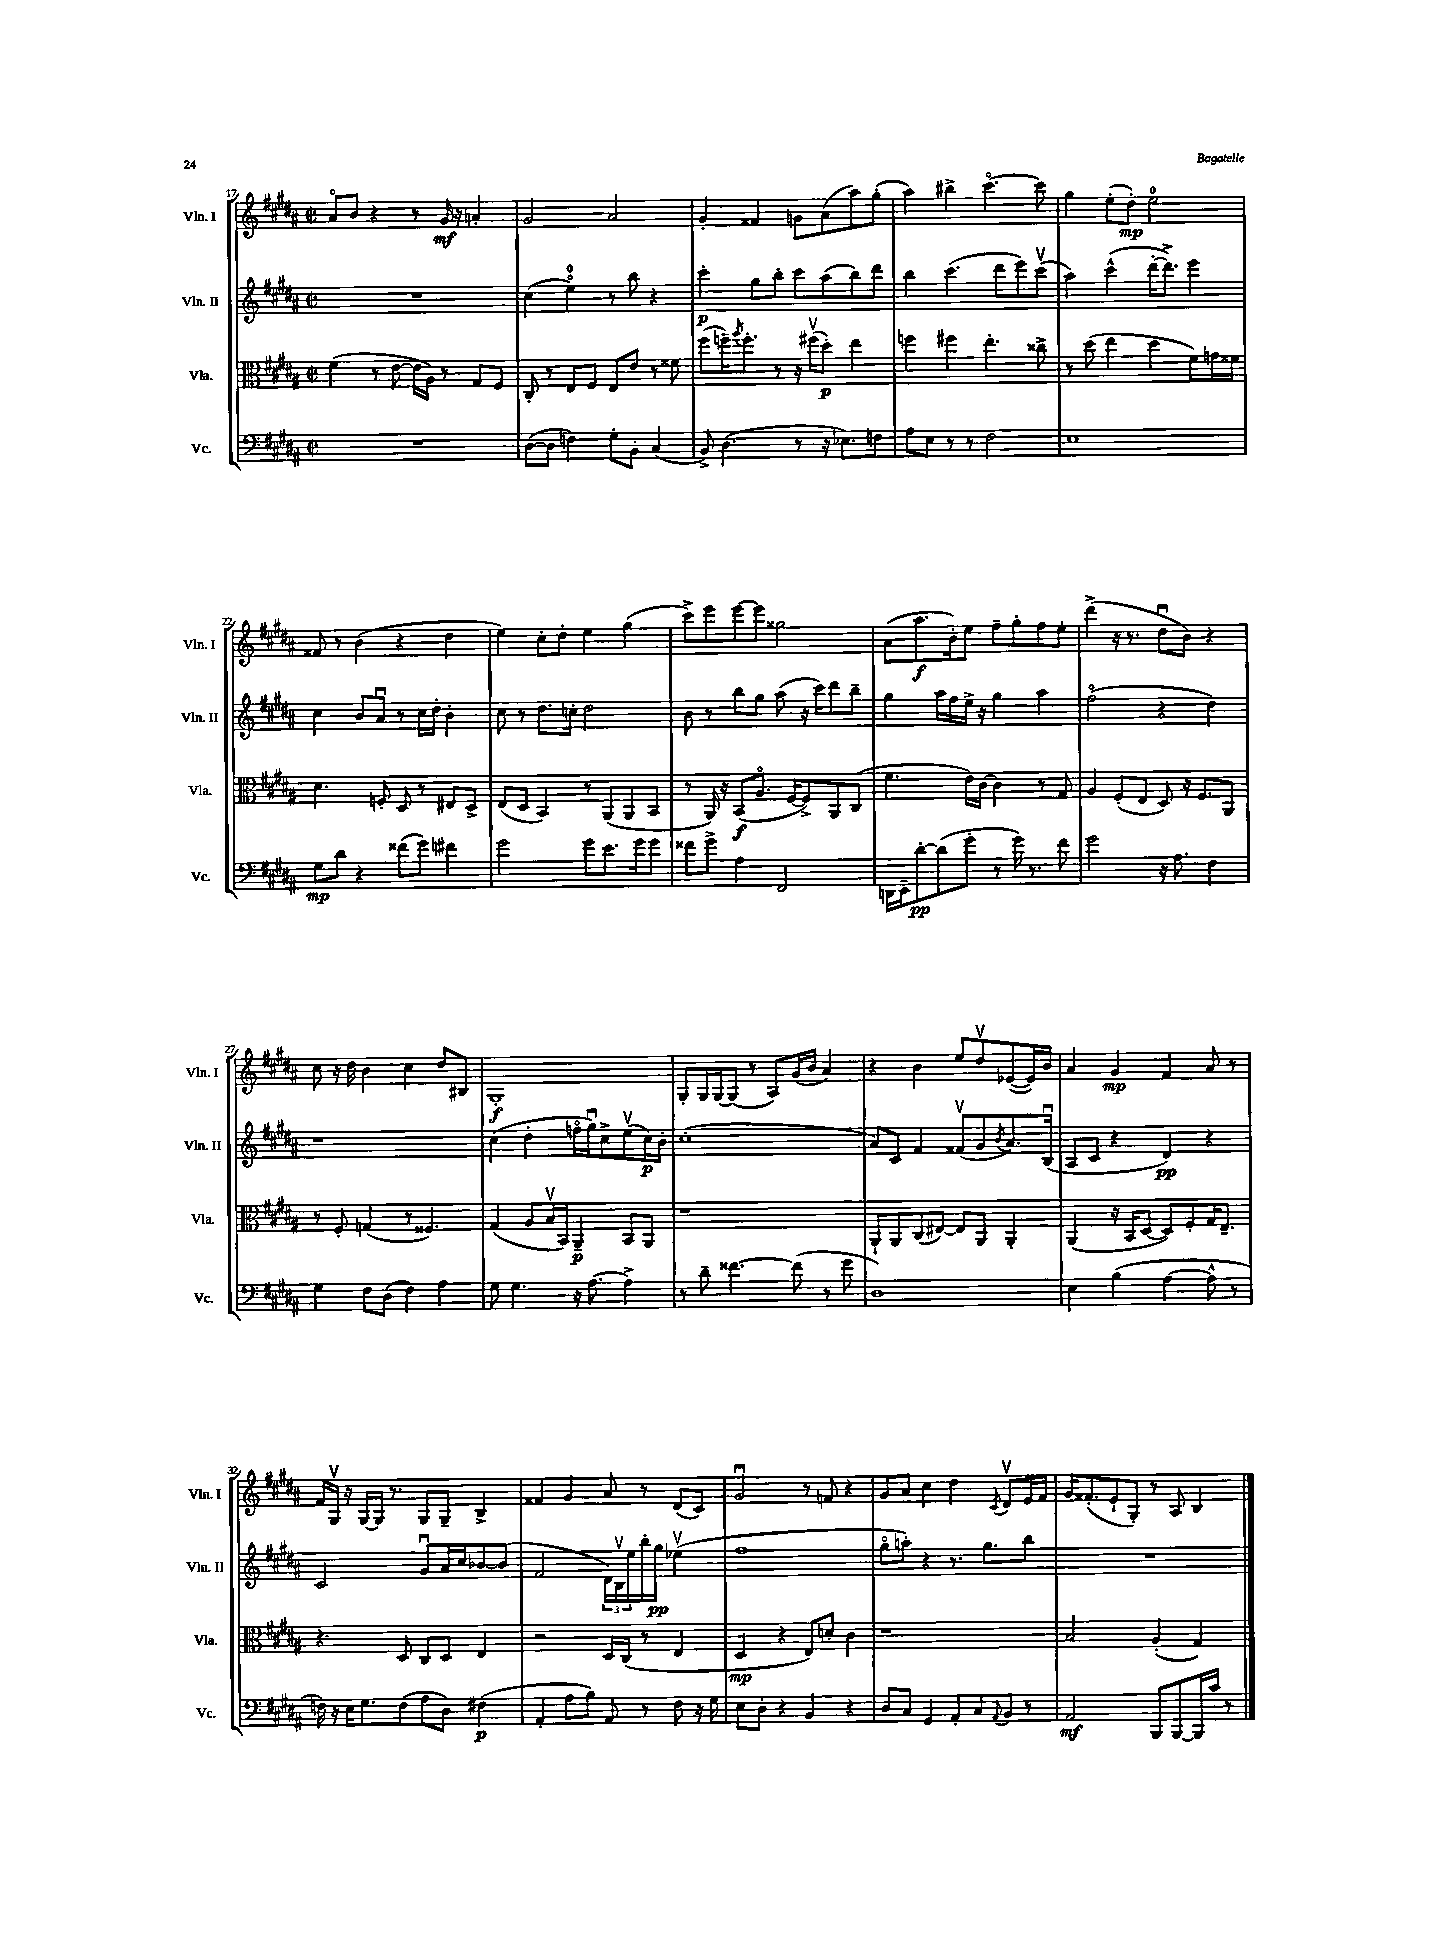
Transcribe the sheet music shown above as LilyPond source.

<<
\new StaffGroup <<
\new Staff = "s0" \with { instrumentName = "Vln. I" shortInstrumentName = "Vln. I" } {
    \clef treble \key b \major \defaultTimeSignature \time 2/2
    ais'8\flageolet b'8 r4 r8 gis'16\mf r16 a'4-. |
    gis'2 ais'2 |
    gis'4-. fisis'4 g'8 ais'8( ais''8) gis''8-.( |
    ais''4) bis''4-> cis'''4.~\flageolet cis'''8 |
    gis''4 e''8-.( dis''8-.\mp) e''2-0 |
    fisis'8 r8 b'4( r4 dis''4 |
    e''4) cis''8-. dis''8-. e''4 gis''4( |
    cis'''8->) e'''8 e'''8~ e'''8 gisis''2 |
    ais'8( ais''8.\f b'16-.) e''8 fis''8-- gis''8-. fis''8 e''8-. |
    dis'''4->( r16 r8. dis''8\downbow b'8) r4 |
    cis''8 r16 dis''16 b'4 cis''4 dis''8 bis8 |
    gis1-.\f |
    gis8-. gis16 gis16~ gis8( r8 ais8) gis'16( b'16 ais'4) |
    r4 b'4 e''8 dis''8\upbow ees'8~( ees'16) b'16 |
    ais'4 gis'4\mp fis'4 ais'8 r8 |
    fis'16 gis16\upbow r16 gis16~ gis16 r8. gis8 gis8-- b4-> |
    fisis'4 gis'4 ais'8 r8 dis'8( cis'8) |
    gis'2\downbow r8 f'8 r4 |
    gis'8 ais'8 cis''4 dis''4 \acciaccatura { cis'8 } dis'8\upbow e'16 fis'16 |
    gis'16 fisis'8.-.( e'8-! gis8-.) r8 ais8 b4 \bar "|." |
}
\new Staff = "s1" \with { instrumentName = "Vln. II" shortInstrumentName = "Vln. II" } {
    \clef treble \key b \major \defaultTimeSignature \time 2/2
    R1 |
    cis''4( e''4-0\flageolet) r8 b''8 r4 |
    cis'''4-.\p gis''8 b''8-. cis'''8 ais''8( b''8) dis'''8 |
    b''4 cis'''4.( dis'''8 e'''8) cis'''8\upbow( |
    ais''4) cis'''4-^( dis'''16~-. dis'''8.->) e'''4 |
    cis''4 b'8 ais'8\downbow r8 cis''16 dis''16-. b'4-. |
    cis''8 r8 dis''8. c''16-. dis''2 |
    b'8 r8 b''8 gis''8 ais''8( r16 cis'''16) dis'''8 b''8-- |
    gis''4 ais''16 fis''16 e''16-> r16 gis''4 ais''4 |
    fis''2\flageolet( r4 dis''4) |
    r1 |
    cis''4( dis''4-. f''16\flageolet gis''16\downbow) cis''8-> e''8\upbow( cis''16\p) b'16-. |
    cis''1-.( |
    ais'8) cis'8 fis'4 fisis'8\upbow( gis'8 \acciaccatura { b'8 } ais'8.) b16\downbow( |
    ais8 cis'8 r4 dis'4\pp) r4 |
    cis'2 gis'8\downbow ais'16 cis''16 bes'8~ bes'8( |
    fis'2 \tuplet 3/2 { dis'16) b16\upbow e''16 } b''16-. gis''16\pp ees''4\upbow( |
    fis''1 |
    gis''8\flageolet a''8-.) r4 r8. gis''8. b''8 |
    R1 \bar "|." |
}
\new Staff = "s2" \with { instrumentName = "Vla." shortInstrumentName = "Vla." } {
    \clef alto \key b \major \defaultTimeSignature \time 2/2
    fis'4( r8 e'8~ e'16 ais16) r8 gis8 fis8 |
    cis8-. r8 e8 fis8 e8 e'8 r8 fisis'8 |
    fis''8( f''16--) \acciaccatura { ais''8 } f''8.-. r8 r16 fis''16\upbow( dis''8-.\p) e''4 |
    f''4 fis''4 e''4.-. cisis''8-> |
    r8 dis''8( e''4 dis''4 fis'8) g'16 fisis'16 |
    dis'4. f8-. dis8 r8 eis8 dis8-> |
    e8( dis8 b,4) r8 ais,8( ais,8 b,8 |
    r8 ais,16) r16 b,8\f( ais8.\flageolet fis16~ fis8->) ais,8 cis8( |
    fis'4. e'16) cis'16~ cis'4 r8 gis8 |
    ais4 fis8-.( e8 dis8) r16 fis8. ais,8 |
    r8 fis8-. g4( r8 fisis4.) |
    gis4( ais8 b16\upbow b,16) ais,4--\p b,8 ais,8 |
    r1 |
    ais,8-! ais,8 cis8( eis8~) eis8 ais,8 ais,4-. |
    ais,4( r16 b,16 dis8~ dis8) fis8-. gis16 e8.-- |
    r4. dis8 cis8 dis8 e4 |
    r2 dis16 cis16( r8 e4 |
    dis4\mp r4 e8) d'8-. cis'4 |
    r1 |
    b2 ais4-.( gis4) \bar "|." |
}
\new Staff = "s3" \with { instrumentName = "Vc." shortInstrumentName = "Vc." } {
    \clef bass \key b \major \defaultTimeSignature \time 2/2
    R1 |
    dis8~( dis8 f4) gis8-. b,8-. cis4( |
    b,8->) dis4.( r8 r16 ees8.) f8 |
    ais8 e8 r8 r8 fis2 |
    e1 |
    gis8\mp dis'8 r4 fisis'8( gis'8) fis'4 |
    gis'2 gis'8 e'8. gis'16 gis'8 |
    fisis'8 gis'8-> ais4 fis,2 |
    d,16 e,16-- dis'8~-.\pp dis'8( gis'8-. r8 gis'16) r8. fis'8 |
    gis'2 r16 ais8. fis4 |
    gis4 fis8 dis8( fis4) ais4 |
    gis8 gis4. r16 ais8.~ ais4-> |
    r8 dis'8-- fisis'4.~ fisis'8( r8 gis'8 |
    dis1) |
    e4 b4( ais4~ ais8-^ r8 |
    f16) r16 e16 gis8. f8( ais8 dis8) fis4\p( |
    ais,4-. ais8 b8) ais,8 r8 fis8 r16 gis16 |
    e8 dis8-. r4 b,4 r4 |
    dis8 cis8 gis,4 ais,8-. cis8 \appoggiatura { ais,8 } b,8 r8 |
    ais,2\mf b,,8 b,,8~ b,,16 cis'16 r8 \bar "|." |
}
>>
>>
\layout { \context { \Score currentBarNumber = #17 } }
